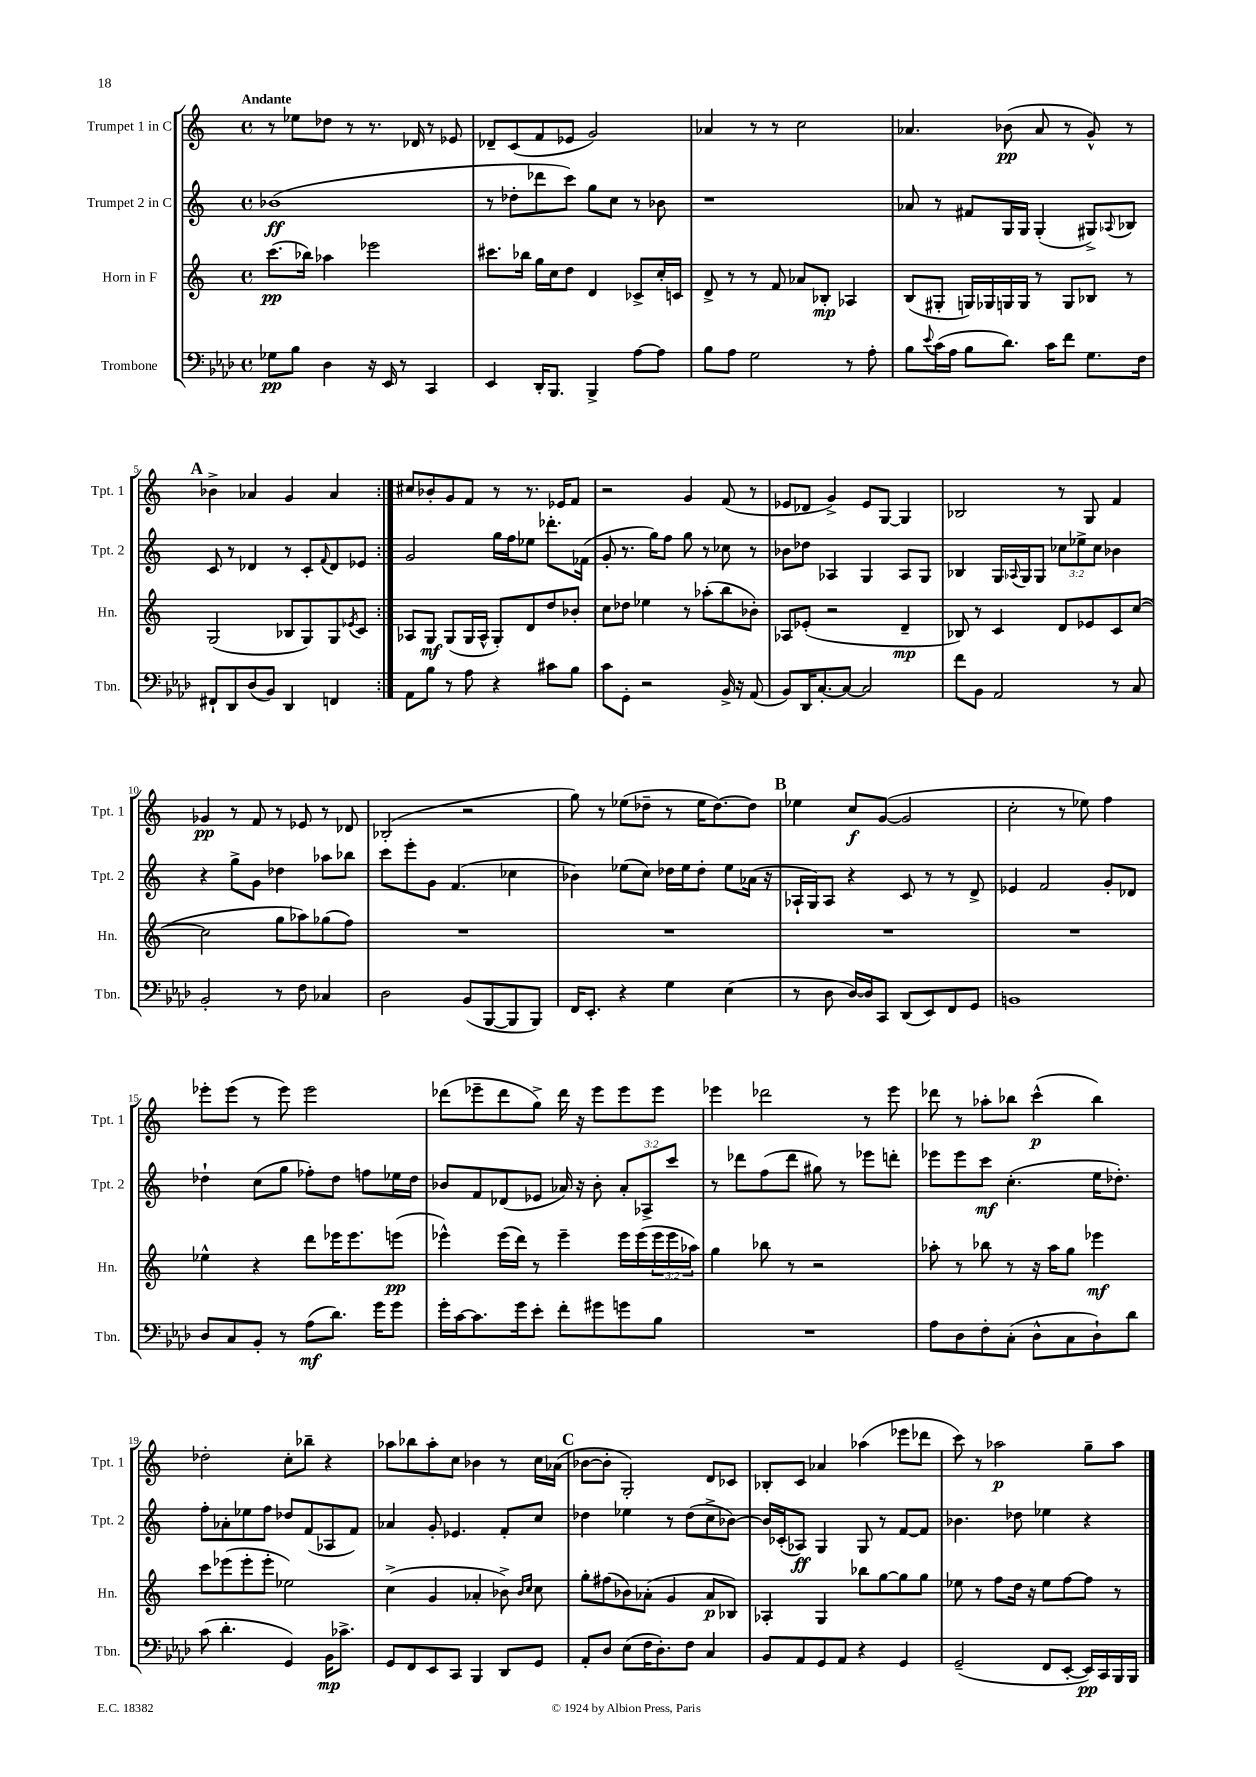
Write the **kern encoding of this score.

**kern	**dynam	**kern	**dynam	**kern	**dynam	**kern	**dynam
*part4	*part4	*part3	*part3	*part2	*part2	*part1	*part1
*staff4	*staff4	*staff3	*staff3	*staff2	*staff2	*staff1	*staff1
*I"Trombone	*	*I"Horn in F	*	*I"Trumpet 2 in C	*	*I"Trumpet 1 in C	*
*I'Tbn.	*	*I'Hn.	*	*I'Tpt. 2	*	*I'Tpt. 1	*
*clefF4	*	*clefG2	*	*clefG2	*	*clefG2	*
*k[b-e-a-d-]	*	*k[]	*	*k[]	*	*k[]	*
*M4/4	*	*M4/4	*	*M4/4	*	*M4/4	*
*met(c)	*	*met(c)	*	*met(c)	*	*met(c)	*
=1	=1	=1	=1	=1	=1	=1	=1
!	!	!	!	!	!	!LO:TX:a:B:t=Andante	!
8G-X\L	pp	(8.ccc\L	pp	(1b-X	ff	8r	.
8B-\J	.	.	.	.	.	8ee-X\L	.
.	.	16bb-X\Jk)	.	.	.	.	.
4D-\	.	4aa-X\	.	.	.	8dd-X\J	.
.	.	.	.	.	.	8r	.
16r	.	2eee-X\	.	.	.	8.r	.
16EE-/	.	.	.	.	.	.	.
8r	.	.	.	.	.	.	.
.	.	.	.	.	.	16d-X/	.
4CC/	.	.	.	.	.	8r	.
.	.	.	.	.	.	8e-X/	.
=2	=2	=2	=2	=2	=2	=2	=2
4EE-/	.	8.ccc#X\L	.	8r	.	8d-X~/L	.
.	.	.	.	8dd-X'\L	.	(8c/	.
.	.	16bb-X\Jk	.	.	.	.	.
16DD-'/KL	.	16gg\LL	.	8ddd-X\	.	8f/	.
8.BBB-/J	.	16cc\J	.	.	.	.	.
.	.	8dd\J	.	8ccc\J)	.	8e-X/J	.
4BBB-^/	.	4d/	.	8gg\L	.	2g/)	.
.	.	.	.	8cc\J	.	.	.
[8A-\L	.	8c-X^/L	.	8r	.	.	.
8A-\J]	.	16cc'/L	.	8b-X\	.	.	.
.	.	16cn/JJ	.	.	.	.	.
=3	=3	=3	=3	=3	=3	=3	=3
8B-\L	.	8d^/	.	1r	.	4a-X/	.
8A-\J	.	8r	.	.	.	.	.
2G\	.	8r	.	.	.	8r	.
.	.	8f/	.	.	.	8r	.
.	.	8a-X/L	.	.	.	2cc\	.
.	.	8B-X'/J	mp	.	.	.	.
8r	.	4A-X/	.	.	.	.	.
8A-'\	.	.	.	.	.	.	.
=4	=4	=4	=4	=4	=4	=4	=4
8B-\L	.	(8B/L	.	8a-X/	.	4.a-X/	.
8qqe-/	.	.	.	.	.	.	.
(16c\L	.	8G#X'/J	.	8r	.	.	.
16A-\JJ	.	.	.	.	.	.	.
8B-\L	.	16Gn/LL)	.	8f#X/L	.	.	.
.	.	16G-X/	.	.	.	.	.
8.d-\J)	.	16Gn/	.	16G/L	.	(8b-X\	pp
.	.	16G/JJ	.	16G/JJ	.	.	.
.	.	8r	.	(4G'/	.	8a-/	.
16c\KL	.	.	.	.	.	.	.
8f\J	.	8G/L	.	.	.	8r	.
8.G\L	.	8B-X/J	.	8G#X^/L)	.	8g^^/)	.
.	.	.	.	8qqA-X/	.	.	.
.	.	8r	.	8B-X/J	.	8r	.
16F\Jk	.	.	.	.	.	.	.
!!LO:LB:g=z
!!LO:REH:place=s1:t=A
=5	=5	=5	=5	=5	=5	=5	=5
8FF#X`/L	.	(2G/	.	8c/	.	4b-X^\	.
8DD-/	.	.	.	8r	.	.	.
(8D-/	.	.	.	4d-X/	.	4a-X/	.
8BB-/J)	.	.	.	.	.	.	.
4DD-/	.	8B-X/L	.	8r	.	4g/	.
.	.	8G/)	.	8c'/L	.	.	.
.	.	.	.	8qqf/	.	.	.
4FFn/	.	8G/	.	8d-/	.	4a-/	.
.	.	8qe-X/	.	.	.	.	.
.	.	8c/J	.	8e-X/J	.	.	.
=6:|!	=6:|!	=6:|!	=6:|!	=6:|!	=6:|!	=6:|!	=6:|!
8AA-\L	.	8A-X/L	.	2g/	.	8cc#X/L	.
8B-\J	.	8G/J	mf	.	.	8b-X'/	.
8r	.	(8G/L	.	.	.	8g/	.
8A-\	.	16G/L	.	.	.	8f/J	.
.	.	16A-^^/JJ	.	.	.	.	.
4r	.	8G'/L)	.	16gg\LL	.	8r	.
.	.	.	.	16ff\J	.	.	.
.	.	8d/	.	8ee-X\J	.	8.r	.
8c#X\L	.	8dd/	.	8.ddd-X'\L	.	.	.
.	.	.	.	.	.	16e-X/KL	.
8B-\J	.	8b-X'/J	.	.	.	8f/J	.
.	.	.	.	(16f-X\Jk	.	.	.
=7	=7	=7	=7	=7	=7	=7	=7
8c\L	.	8cc\L	.	8g'/	.	2r	.
8GG'\J	.	8dd-X\J	.	8.r	.	.	.
2r	.	4ee-X\	.	.	.	.	.
.	.	.	.	16gg\KL)	.	.	.
.	.	.	.	8ff\J	.	.	.
.	.	8r	.	8gg\	.	4g/	.
.	.	(8aa-X'\L	.	8r	.	.	.
16BB-^/	.	8bb\	.	8cc-X\	.	(8f/	.
16r	.	.	.	.	.	.	.
(8AA-/	.	8b-X'\J)	.	8r	.	8r	.
=8	=8	=8	=8	=8	=8	=8	=8
8BB-/L)	.	8A-X/L	.	8b-X\L	.	8e-X/L	.
16DD-/K	.	(8e-X'/J	.	8dd-X\J	.	8d-X/J	.
[8.C'/	.	.	.	.	.	.	.
.	.	2r	.	4A-X/	.	4g^/)	.
8C/J_	.	.	.	.	.	.	.
2C/]	.	.	.	4G/	.	8e-/L	.
.	.	.	.	.	.	[8G/J	.
.	.	4d~/	mp	8A-/L	.	4G/]	.
.	.	.	.	8G/J	.	.	.
=9	=9	=9	=9	=9	=9	=9	=9
8f\L	.	8B-X/)	.	4B-X/	.	2B-X/	.
8BB-\J	.	8r	.	.	.	.	.
2AA-/	.	4c/	.	16G/LL	.	.	.
.	.	.	.	8qqA-X/	.	.	.
.	.	.	.	16G/J	.	.	.
.	.	.	.	8G/J	.	.	.
.	.	8d/L	.	12cc-X\L	.	8r	.
.	.	.	.	12ee-X^\	.	.	.
.	.	8e-X/	.	.	.	8G/	.
.	.	.	.	12cc-\J	.	.	.
8r	.	8c/	.	4b-X\	.	4f/	.
8C/	.	([8cc/J	.	.	.	.	.
!!LO:LB:g=z
=10	=10	=10	=10	=10	=10	=10	=10
2BB-'/	.	2cc\]	.	4r	.	4g-X/	pp
.	.	.	.	8gg^\L	.	8r	.
.	.	.	.	8g\J	.	8f/	.
8r	.	8gg\L	.	4dd-X\	.	8r	.
8F\	.	8aa-X\)	.	.	.	8e-X/	.
4C-X/	.	(8gg-X\	.	8aa-X\L	.	8r	.
.	.	8ff\J)	.	8bb-X\J	.	8d-X/	.
=11	=11	=11	=11	=11	=11	=11	=11
2D-\	.	1r	.	8ccc\L	.	(2B-X'/	.
.	.	.	.	8eee'\	.	.	.
.	.	.	.	8g\J	.	.	.
.	.	.	.	(4.f/	.	.	.
(8BB-/L	.	.	.	.	.	2r	.
[8BBB-/	.	.	.	.	.	.	.
8BBB-/]	.	.	.	4cc-X\	.	.	.
8BBB-/J)	.	.	.	.	.	.	.
=12	=12	=12	=12	=12	=12	=12	=12
16FF/KL	.	1r	.	4b-X\)	.	8gg\)	.
8.EE-'/J	.	.	.	.	.	.	.
.	.	.	.	.	.	8r	.
4r	.	.	.	(8ee-X\L	.	(8ee-X\L	.
.	.	.	.	8cc\J)	.	8dd-X~\J	.
4G\	.	.	.	16dd-X\LL	.	8r	.
.	.	.	.	16ee-\J	.	.	.
.	.	.	.	8dd-'\J	.	16ee-\KL	.
.	.	.	.	.	.	[8.dd-\)	.
(4E-\	.	.	.	8ee-\L	.	.	.
.	.	.	.	(16a-X\Jk	.	8dd-\J]	.
.	.	.	.	16r	.	.	.
!!LO:REH:place=s1:t=B
=13	=13	=13	=13	=13	=13	=13	=13
8r	.	1r	.	16A-X`/LL	.	4ee-X\	.
.	.	.	.	16G/J)	.	.	.
8D-\	.	.	.	8A-/J	.	.	.
[16D-/LL)	.	.	.	4r	.	8cc/L	f
16D-/J]	.	.	.	.	.	.	.
8CC/J	.	.	.	.	.	([8g/J	.
(8DD-/L	.	.	.	8c/	.	2g/]	.
8EE-/)	.	.	.	8r	.	.	.
8FF/	.	.	.	8r	.	.	.
8GG/J	.	.	.	8d^/	.	.	.
=14	=14	=14	=14	=14	=14	=14	=14
1BBn	.	1r	.	4e-X/	.	2cc'\	.
.	.	.	.	2f/	.	.	.
.	.	.	.	.	.	8r	.
.	.	.	.	.	.	8ee-X\)	.
.	.	.	.	8g'/L	.	4ff\	.
.	.	.	.	8d-X/J	.	.	.
!!LO:LB:g=z
=15	=15	=15	=15	=15	=15	=15	=15
8D-/L	.	4ee-X^^\	.	4dd-X`\	.	8eee-X'\L	.
8C/	.	.	.	.	.	(8eee-\J	.
8BB-'/J	.	4r	.	(8cc\L	.	8r	.
8r	.	.	.	8gg\J	.	8eee-\)	.
(8A-\L	mf	8ddd\L	.	8ff-X'\L)	.	2eee-\	.
8.d-\J)	.	16eee-X\K	.	8dd-\J	.	.	.
.	.	8.eee-\	.	.	.	.	.
.	.	.	.	8ffn\L	.	.	.
16g\KL	.	.	.	.	.	.	.
8g\J	.	(8eeen\J	pp	16ee-X\L	.	.	.
.	.	.	.	16dd-\JJ	.	.	.
=16	=16	=16	=16	=16	=16	=16	=16
16g'\LL	.	4eee-X^^\)	.	8b-X/L	.	(8ddd-X\L	.
[16c\J	.	.	.	.	.	.	.
8.c\]	.	.	.	8f/	.	8eee-X~\	.
.	.	(16eee-\LL	.	(8d-X/	.	8ddd-\	.
16g\k	.	16ddd\JJ)	.	.	.	.	.
8e-'\J	.	8r	.	8e-X/J	.	8gg^\J)	.
8f'\L	.	4eee-~\	.	16a-X/)	.	16ddd-\	.
.	.	.	.	16r	.	16r	.
8g#X\	.	.	.	8b-'\	.	8eee-\L	.
8gn\	.	16eee-\LL	.	12a-'/L	.	8eee-\	.
.	.	(16eee-\	.	.	.	.	.
.	.	.	.	12A-X^/	.	.	.
8B-\J	.	24eee-\	.	.	.	8eee-\J	.
.	.	24eee-\	.	12ccc/J	.	.	.
.	.	24aa-X\JJ)	.	.	.	.	.
=17	=17	=17	=17	=17	=17	=17	=17
1r	.	4gg\	.	8r	.	4eee-X\	.
.	.	.	.	8ddd-X\L	.	.	.
.	.	8bb-X\	.	(8ff\	.	2ddd-X\	.
.	.	8r	.	8ddd-\J	.	.	.
.	.	2r	.	8gg#X\)	.	.	.
.	.	.	.	8r	.	.	.
.	.	.	.	8eee-X\L	.	8r	.
.	.	.	.	8dddn'\J	.	8eee-\	.
=18	=18	=18	=18	=18	=18	=18	=18
8A-\L	.	8aa-X'\	.	8eee-X\L	.	8ddd-X\	.
8D-\	.	8r	.	8eee-\	.	8r	.
8F'\	.	8bb-X\	.	8ccc\J	mf	8aa-X'\L	.
(8C'\J	.	8r	.	(4.cc'\	.	8bb-X\J	.
8D-^^\L	.	16r	.	.	.	(4ccc^^\	p
.	.	16aa-\KL	.	.	.	.	.
8C\	.	8gg\J	.	.	.	.	.
8D-`\)	.	4eee-X\	mf	16ee\KL	.	4bb-\)	.
.	.	.	.	8.dd-X'\J)	.	.	.
8d-\J	.	.	.	.	.	.	.
!!LO:LB:g=z
=19	=19	=19	=19	=19	=19	=19	=19
(8c\	.	8ccc\L	.	8ff'\L	.	2dd-X'\	.
4.d-'\	.	(8eee-X\	.	8a-X'\	.	.	.
.	.	8eee-'\	.	8ee-X\	.	.	.
.	.	8eee-'\J	.	8ff\J	.	.	.
4GG/)	.	2ee-X\)	.	8dd-X/L	.	8cc'\L	.
.	.	.	.	(8f/	.	8bb-X~\J	.
16BB-\KL	mp	.	.	8A-X/	.	4r	.
8.c-X^\J	.	.	.	.	.	.	.
.	.	.	.	8f/J)	.	.	.
=20	=20	=20	=20	=20	=20	=20	=20
8GG/L	.	(4cc^\	.	4a-X/	.	8aa-X\L	.
8FF/	.	.	.	.	.	8bb-X\	.
8EE-/	.	4g/	.	8g'/	.	8aa-'\	.
8CC/J	.	.	.	4.e-X/	.	8cc\J	.
4BBB-/	.	4a-X'/	.	.	.	4b-X\	.
8DD-/L	.	8b-X^\)	.	8f'/L	.	8r	.
.	.	16qqb-/LL	.	.	.	.	.
.	.	16qqcc/JJ	.	.	.	.	.
8GG/J	.	8cc\	.	8cc/J	.	16cc\LL	.
.	.	.	.	.	.	(16a-X\JJ	.
!!LO:REH:place=s1:t=C
=21	=21	=21	=21	=21	=21	=21	=21
8AA-'/L	.	8gg'\L	.	4dd-X\	.	[8b-X\L	.
8D-/J	.	(8ff#X\	.	.	.	8b-'\J]	.
(8E-\L	.	8b-X\)	.	4ee-X\	.	2G'/)	.
16F\K	.	(8a-X'\J	.	.	.	.	.
8.D-'\)	.	.	.	.	.	.	.
.	.	4g/	.	8r	.	.	.
8F\J	.	.	.	(8dd-\L	.	.	.
4C/	.	8a-/L	p	8cc^\	.	8d/L	.
.	.	8B-X/J)	.	[8b-X\J)	.	8c-X/J	.
=22	=22	=22	=22	=22	=22	=22	=22
8BB-/L	.	4A-X'/	.	16b-/LL]	.	8B-X'/L	.
.	.	.	.	(16c-X'/J	.	.	.
8AA-/	.	.	.	8A-X/J)	ff	8c/J	.
8GG/	.	4G/	.	4G/	.	4a-X/	.
8AA-/J	.	.	.	.	.	.	.
4r	.	8bb-X\L	.	8G/	.	(4aa-X\	.
.	.	[8gg\	.	8r	.	.	.
4GG/	.	8gg\]	.	[8f/L	.	8eee-X\L	.
.	.	8gg\J	.	8f/J]	.	8ddd-X\J	.
=23	=23	=23	=23	=23	=23	=23	=23
(2GG~/	.	8ee-X\	.	4.b-X\	.	8ccc\)	.
.	.	8r	.	.	.	8r	.
.	.	8ff\L	.	.	.	2aa-X\	p
.	.	16dd\Jk	.	8dd-X\	.	.	.
.	.	16r	.	.	.	.	.
8FF/L	.	8ee-\L	.	4ee-X\	.	.	.
[8EE-'/J	.	[8ff\	.	.	.	.	.
16EE-/LL])	pp	8ff\J]	.	4r	.	8gg~\L	.
16CC/	.	.	.	.	.	.	.
16BBB-/	.	8r	.	.	.	8aa-\J	.
16BBB-/JJ	.	.	.	.	.	.	.
==	==	==	==	==	==	==	==
*-	*-	*-	*-	*-	*-	*-	*-
